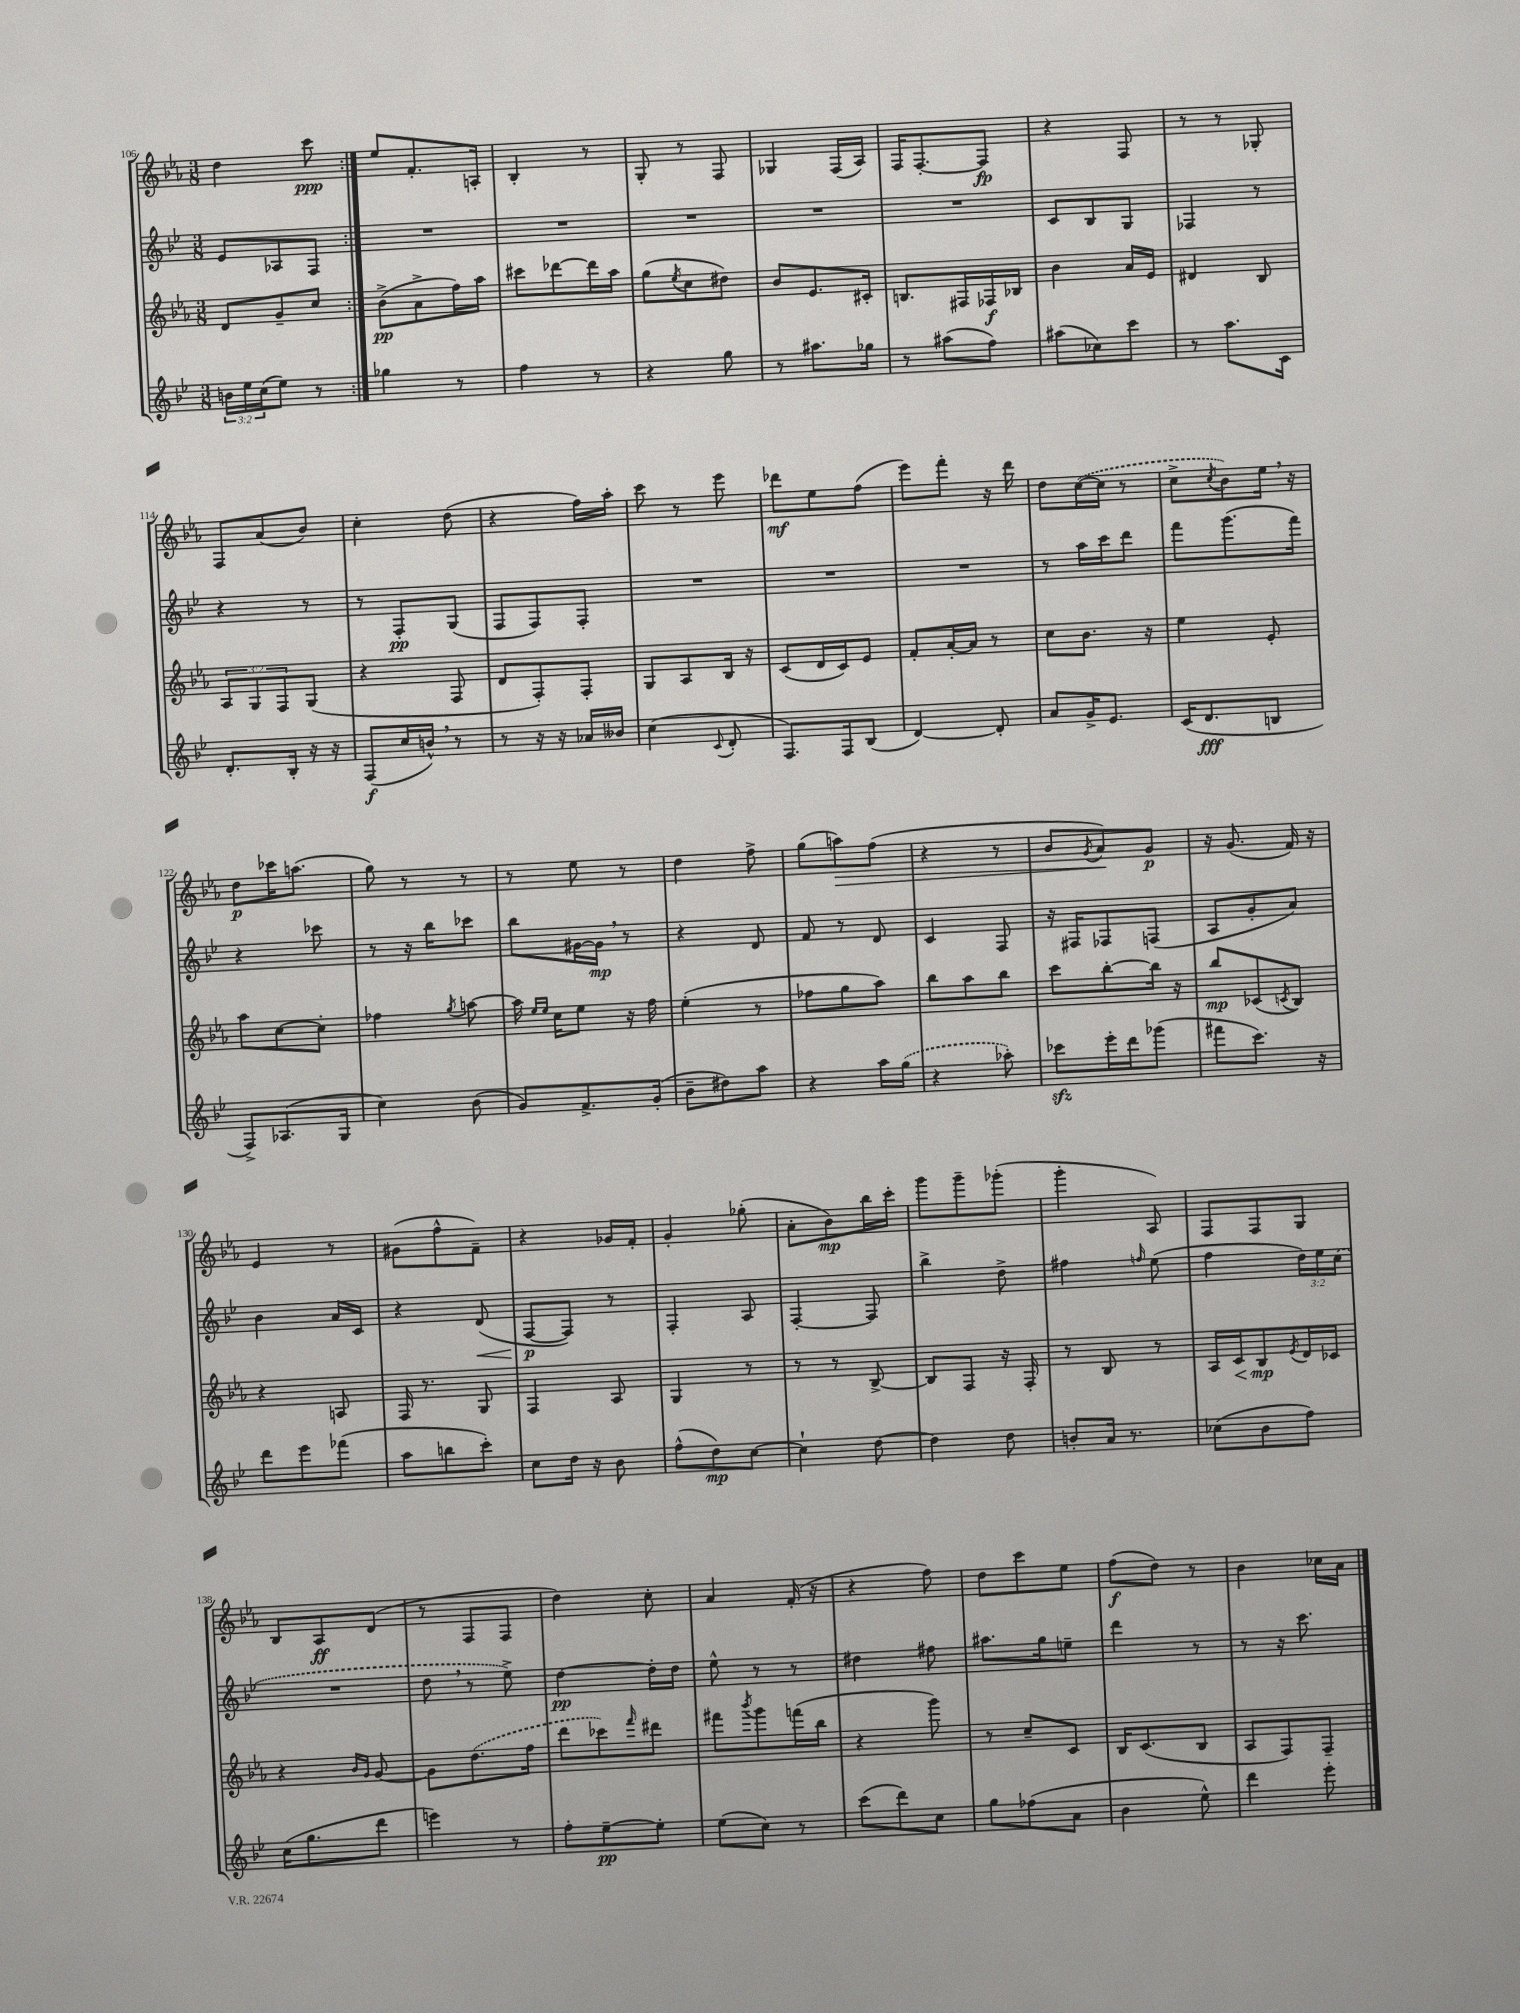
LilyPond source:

<<
\new StaffGroup <<
\new Staff = "s0" {
    \clef treble \key ees \major \numericTimeSignature \time 3/8
    \repeat volta 2 { d''4 c'''8\ppp | }
    ees''8 f'8.-. a16-. |
    bes4-. r8 |
    g8-. r8 f8 |
    ges4 f16( aes16) |
    f16 f8.~-. f8\fp |
    r4 f8 |
    r8 r8 ges8-. |
    f8 aes'8( bes'8) |
    c''4-. d''8( |
    r4 f''16) aes''16-. |
    c'''8 r8 ees'''8 |
    des'''8\mf ees''8 f''8( |
    ees'''8) f'''8-. r16 d'''16 |
    d''8 \once \slurDashed c''16~( c''16 r8 |
    c''8-> \acciaccatura { c''8 } bes'8) ees''16 \breathe r16 |
    d''8\p ces'''16 a''8.( |
    g''8) r8 r8 |
    r8 ees''8 r8 |
    d''4 f''8-> |
    g''8( a''8\>) f''8( |
    r4 r8 |
    bes'8 \acciaccatura { g'8 } aes'8\!) g'8\p |
    r16 g'8.( f'16) r16 |
    ees'4 r8 |
    gis'8( f''8-^ f'8--) |
    r4 ges'16 f'16-. |
    g'4-. ges''8-.( |
    aes'8-. bes'8\mp) bes''16 c'''16-. |
    g'''8 g'''8-- ges'''8-.( |
    g'''4-. aes8) |
    f8 f8 g8 |
    bes8 aes8\ff d'8( |
    r8 f8 f8 |
    d''4) c''8-. |
    aes'4 f'16-.( r16 |
    r4 f''8) |
    d''8 c'''8 ees''8 |
    f''8\f( d''8) r8 |
    bes'4 ces''16 aes'16 \bar "|." |
}
\new Staff = "s1" {
    \clef treble \key bes \major \numericTimeSignature \time 3/8 \override Staff.TupletNumber.text = #tuplet-number::calc-fraction-text
    \repeat volta 2 { ees'8 aes8 f8 | }
    R4. |
    R4. |
    R4. |
    R4. |
    R4. |
    c'8 bes8 g8 |
    fes4 r8 |
    r4 r8 |
    r8 f8-.\pp g8( |
    f8 f8) f8-. |
    R4. |
    R4. |
    R4. |
    r8 a''16 c'''16 d'''8 |
    f'''8 g'''8.( f'''16) |
    r4 ces'''8 |
    r8 r16 bes''16 ces'''8 |
    bes''8 gis'16~ gis'16\mp \breathe r8 |
    r4 d'8 |
    f'8 r8 d'8 |
    c'4 f8 |
    r16 fis16 fes8 f8( |
    a8 g'8-. a'8) |
    bes'4 a'16 c'16 |
    r4 d'8\<( |
    f8~\p\! f8) r8 |
    f4-. a8 |
    f4~-. f8 |
    bes''4-> d''8-> |
    fis''4 \grace { f''16 } ees''8( |
    f''4 \tuplet 3/2 { d''16) ees''16 \once \slurDashed c''16( } |
    R4. |
    d''8 \breathe r8 ees''8->) |
    d''4~\pp d''16-. d''16 |
    ees''8-^ r8 r8 |
    dis''4 fis''8 |
    ais''8. g''16 e''8-- |
    d'''4 r8 |
    r8 r16 c'''8. \bar "|." |
}
\new Staff = "s2" {
    \clef treble \key ees \major \numericTimeSignature \time 3/8 \override Staff.TupletNumber.text = #tuplet-number::calc-fraction-text
    \repeat volta 2 { d'8 g'8-- c''8 | }
    bes'8->\pp( aes'8-> f''16) aes''16 |
    cis'''8 des'''8~ des'''16 aes''16 |
    g''8( \acciaccatura { ees''8 } c''8 dis''8) |
    bes'8 ees'8. cis'16-. |
    b8. fis16 fes16\f bes16 |
    bes'4 aes'16 ees'16 |
    dis'4 bes8 |
    \tuplet 3/2 { aes8 g8 f8 } g8( |
    r4 f8 |
    d'8 f8-.) f8-. |
    g8 aes8 bes16 r16 |
    c'8( d'16 c'16) ees'8 |
    f'8-. aes'16~-. aes'16 r8 |
    c''8 bes'8. r16 |
    ees''4 ees'8-. |
    aes''8 c''8~ c''8-. |
    fes''4 \acciaccatura { g''8 } a''8~ |
    a''16 \grace { ees''16 ees''16 } c''16 ees''8 r16 f''16 |
    ees''4-.( r8 |
    fes''8 g''8 aes''8) |
    bes''8 aes''8 bes''8 |
    c'''8 bes''8~-. bes''16 r16 |
    bes''8\mp ces'8( \acciaccatura { c'8 } bes8) |
    r4 a8 |
    f16 r8. g8 |
    f4 aes8 |
    g4 r8 |
    r8 r8 bes8~-> |
    bes8 f8 r16 f16-. |
    r8 bes8 r8 |
    aes16 c'16\< bes8\mp\! \acciaccatura { ees'8 } d'16 ces'16 |
    r4 \grace { bes'16 g'16 } g'8~ |
    g'8 \once \slurDashed d''8.( f''16 |
    d'''8 ces'''8) \grace { f'''16 } dis'''8 |
    fis'''8 \acciaccatura { bes'''8 } g'''8 f'''16( bes''16 |
    r4 g'''8) |
    r8 c''8-- c'8 |
    bes16 c'8.( bes8 |
    aes8 f8) f8-- \bar "|." |
}
\new Staff = "s3" {
    \clef treble \key bes \major \numericTimeSignature \time 3/8 \override Staff.TupletNumber.text = #tuplet-number::calc-fraction-text
    \repeat volta 2 { \tuplet 3/2 { b'16 ees''16 c''16( } ees''8) r8 | }
    ges''4 r8 |
    f''4 r8 |
    r4 g''8 |
    r8 ais''8. ges''16 |
    r8 ais''8( f''8) |
    ais''8( ces''8) c'''8 |
    r8 a''8. c'16 |
    d'8.-. bes16-. r16 r16 |
    f8\f( c''16 b'16-^) \breathe r8 |
    r8 r16 r16 aes'16 beses'16 |
    c''4( \appoggiatura { c'8 } d'8-. |
    f8.) f16 bes8( |
    d'4~) d'8-. |
    a'8 g'16-> ees'8. |
    c'16( d'8.\fff b8 |
    f8->) aes8.( g16 |
    c''4) bes'8( |
    g'8) f'8.-> g'16-.( |
    bes'8-- dis''8) a''8 |
    r4 a''16 \once \slurDashed g''16( |
    r4 aes''8-.) |
    ces'''8\sfz ees'''16-. d'''16 ges'''8( |
    fis'''8 c'''8.) r16 |
    d'''8 ees'''8 fes'''8( |
    a''8 b''8 c'''8-.) |
    c''8 d''16 r16 bes'8 |
    f''8-^( d''8\mp) c''8~ |
    c''4-! d''8~ |
    d''4 d''8 |
    b'8-. a'16 r8. |
    ces''8( bes'8 f''8) |
    c''16( g''8. d'''8 |
    e'''4) r8 |
    f''8-. ees''8~--\pp ees''8-. |
    ees''8( c''8) r8 |
    c'''8( d'''8) c''8 |
    g''8 fes''8( a'8 |
    bes'4 ees''8-^) |
    d'''4 ees'''8-. \bar "|." |
}
>>
>>
\layout { \context { \Score currentBarNumber = #106 } }
